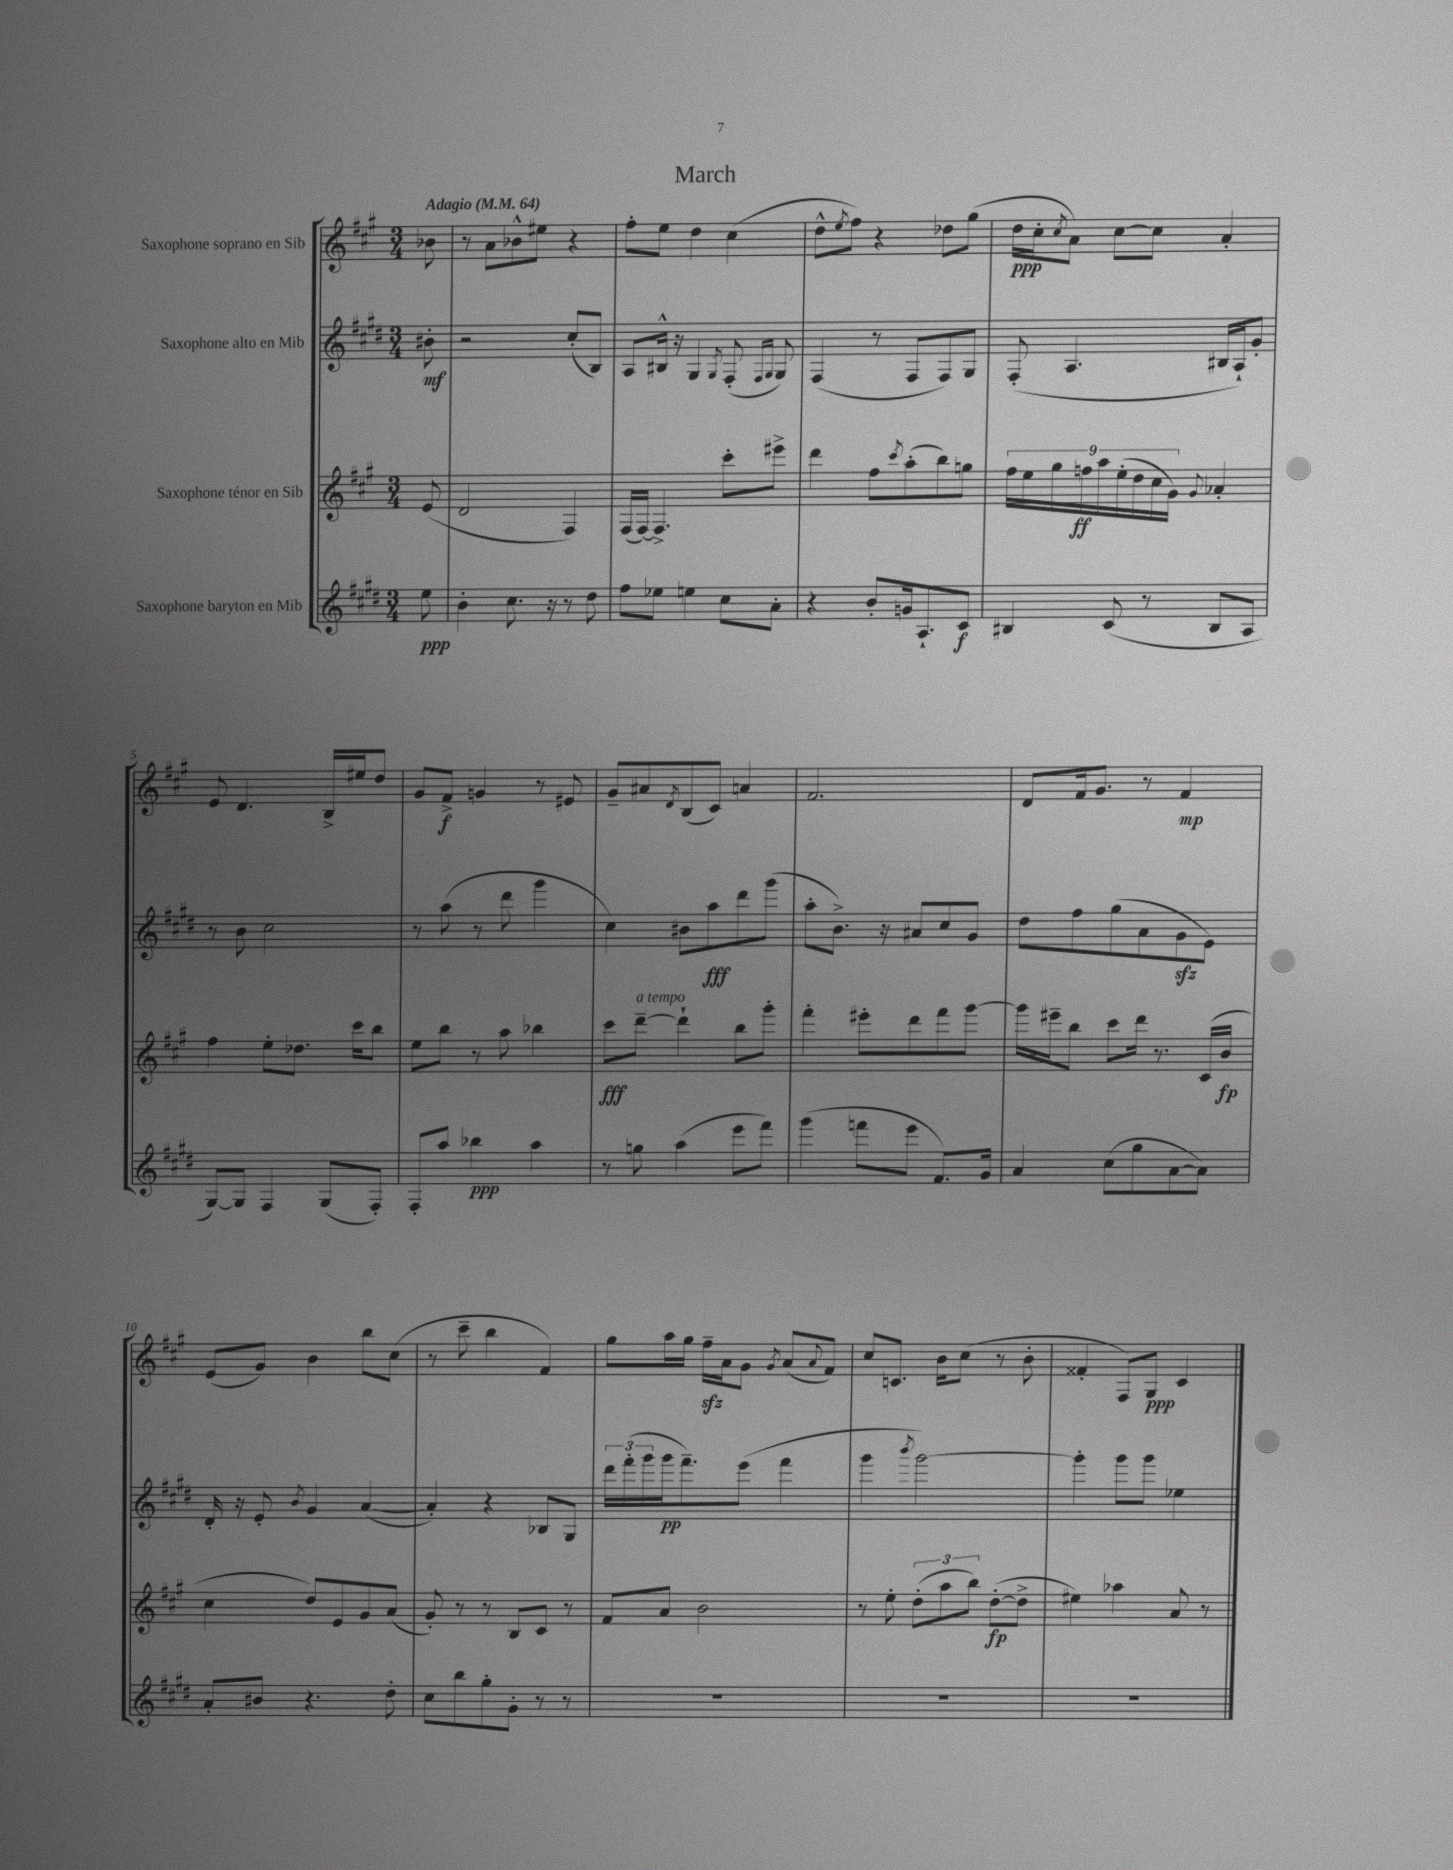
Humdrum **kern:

**kern	**kern	**kern	**kern
*staff4	*staff3	*staff2	*staff1
*clefG2	*clefG2	*clefG2	*clefG2
*k[f#c#g#d#]	*k[f#c#g#]	*k[f#c#g#d#]	*k[f#c#g#]
*M3/4	*M3/4	*M3/4	*M3/4
*MM64	*MM64	*MM64	*MM64
8ee	(8e	8b#'	8b-
=	=	=	=
4b'	2d	2r	8r
.	.	.	8a
8.cc#	.	.	8b-^^
.	.	.	8ee#
16r	.	.	.
8r	4F#)	(8cc#'	4r
8dd#	.	8B)	.
=	=	=	=
8ff#	(16F#	8A	8ff#'
.	[16F#)	.	.
8ee-	4.F#^]	16B#^^	8ee
.	.	16r	.
4ee	.	4G#	4dd
.	.	8qG#	.
8cc#	8ccc#'	(8F#'	(4cc#
.	.	16qqF#	.
.	.	16qqG#	.
8a'	8eee#^	8G#)	.
=	=	=	=
4r	4ddd	(4F#	8dd^^
.	.	.	8qee
.	.	.	8ff#)
8b'	8ff#	8r	4r
.	8qccc#	.	.
16g	(8aa'	8F#	.
8.A`	.	.	.
.	8bb)	8F#)	8dd-
8c#	8gg	8G#	(8gg#
=	=	=	=
4B#	18ff#	(8F#'	16dd
.	18ee	.	.
.	.	.	16cc#'
.	18gg#	.	.
.	.	.	8qcc#
.	.	4.A	8a)
.	18ff	.	.
.	18aa	.	.
(8c#	.	.	[8cc#
.	(18ee'	.	.
.	18dd	.	.
8r	.	.	8cc#]
.	18cc#	.	.
.	18g#)	.	.
.	8qqg#	.	.
8B#	4a-'	16B#	4a'
.	.	16A`)	.
8A	.	8g#'	.
=	=	=	=
[8G#)	4ff#	8r	8e
8G#]	.	8b	4.d
4F#	8ee'	2cc#	.
.	8.dd-	.	.
(8G#	.	.	16B^
.	16ccc#	.	16ee#
8F#')	8bb	.	8dd
=	=	=	=
8F#'	8ee	8r	8g#
8aa	8bb	(8aa	8f#^
4bb-	8r	8r	4g
.	8aa	8ddd#	.
4aa	4bb-	4ggg#	8r
.	.	.	8e#
=	=	=	=
8r	8ccc#	4cc#)	8g#~
8gg	[8ddd~	.	8a#
.	.	.	8qd
(4aa	4ddd`]	8b#	(8B
.	.	8aa	8c#)
8eee	8bb	8ddd#	4a
8fff#)	8ggg#'	(8ggg#	.
=	=	=	=
(4ggg#	4fff#'	8aa'	2.f#
.	.	8.b^)	.
8fff	8eee#'	.	.
.	.	16r	.
8eee	8ddd	8a#	.
8.f#)	8fff#	8cc#	.
.	[8ggg#	8g#	.
16g#	.	.	.
=	=	=	=
4a	16ggg#]	8dd#	8d
.	16eee#~	.	.
.	8bb	8ff#	16f#
.	.	.	8.g#
(8cc#	8ccc#	(8gg#	.
8gg#	16ddd	8a	8r
.	8.r	.	.
[8a	.	8g#	4f#
8a])	(16c#	8e)	.
.	16b	.	.
=	=	=	=
8a'	4cc#	16d#'	(8e
.	.	16r	.
8b#	.	8e'	8g#)
.	.	8qb	.
4.r	8dd)	4g#	4b
.	8e	.	.
.	8g#	([4a	8bb
8dd#'	(8a	.	(8cc#
=	=	=	=
8cc#	8g#')	4a'])	8r
8bb	8r	.	8ccc#~
8gg#'	8r	4r	4bb
8g#'	8B	.	.
8r	8c#	8B-	4f#)
8r	8r	8G#	.
=	=	=	=
2.r	8f#	24ddd#	8gg#
.	.	(24fff#'	.
.	.	24ggg#	.
.	8a	16ggg#	16aa
.	.	8.fff#~)	16gg#
.	2b	.	16ff#~
.	.	.	16a
.	.	(8eee	8g#
.	.	.	8qg#
.	.	4fff#	(8a
.	.	.	8qqa
.	.	.	8f#)
=	=	=	=
2.r	8r	4ggg#	8cc#
.	8ee'	.	8.c
.	.	8qbbb	.
.	(12dd'	[2ggg#)	.
.	.	.	16b
.	12aa	.	.
.	.	.	(8cc#
.	12bb)	.	.
.	([8dd'	.	8r
.	8dd^]	.	8b'
=	=	=	=
2.r	4ee#)	4ggg#']	4f##'
.	4aa-	8ggg#	8F#)
.	.	8ggg#	8G#
.	8a	4ee-	4c#
.	8r	.	.
==	==	==	==
*-	*-	*-	*-
